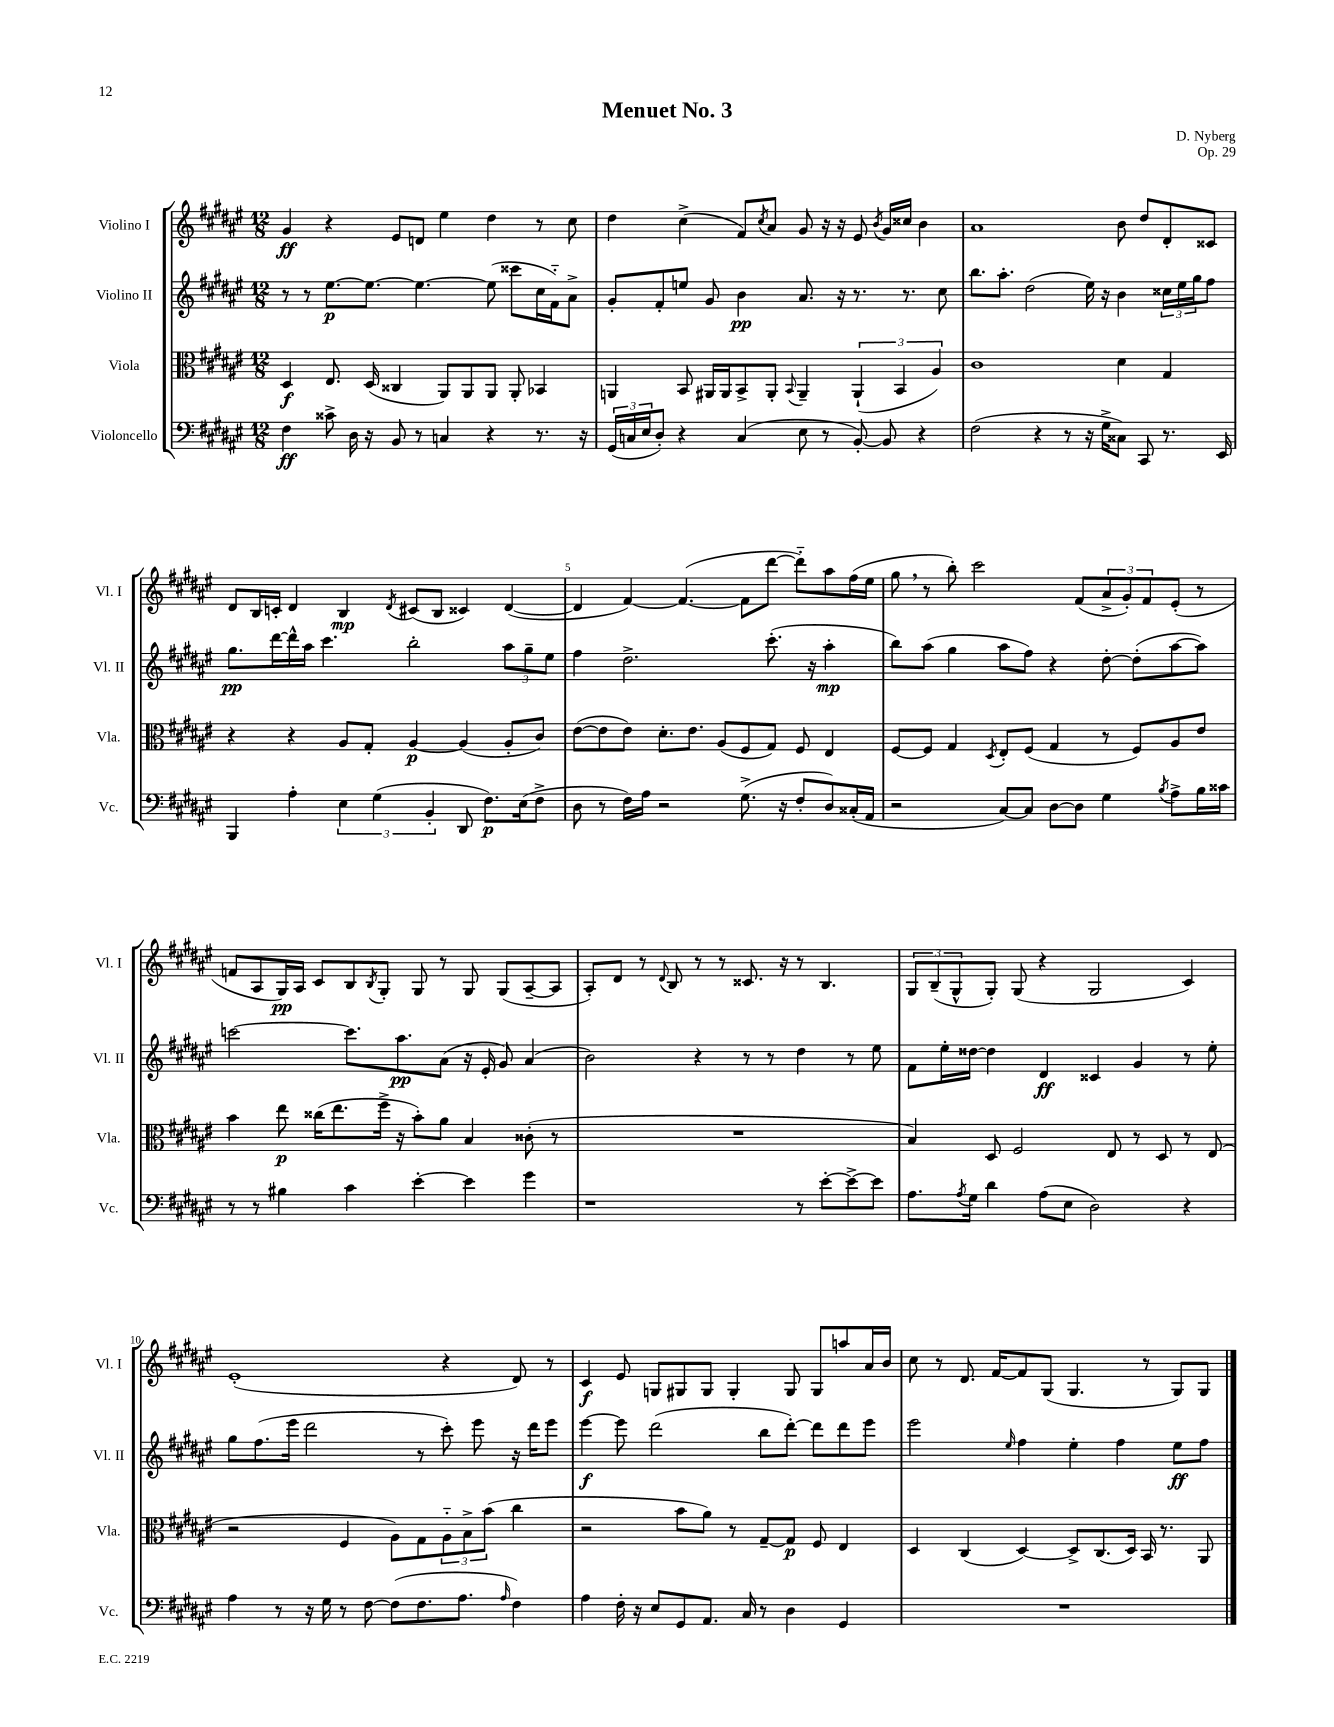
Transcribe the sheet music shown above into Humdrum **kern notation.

**kern	**kern	**kern	**kern
*staff4	*staff3	*staff2	*staff1
*clefF4	*clefC3	*clefG2	*clefG2
*k[f#c#g#d#a#e#]	*k[f#c#g#d#a#e#]	*k[f#c#g#d#a#e#]	*k[f#c#g#d#a#e#]
*M12/8	*M12/8	*M12/8	*M12/8
4F#	4D#	8r	4g#
.	.	8r	.
8c##^	8.E#	[8.ee#	4r
16D#	.	.	.
16r	(16D#	8.ee#_	.
8BB	4C##	.	8e#
8r	.	4.ee#_	8d
4C	8AA#)	.	4ee#
.	8AA#	.	.
4r	8AA#	(8ee#]	4dd#
.	8AA#'	8ccc##	.
8.r	4BB-	16cc#	8r
.	.	16f#'~)	.
.	.	8a#^	8cc#
16r	.	.	.
=	=	=	=
(24GG#	4AA	8g#'	4dd#
24C	.	.	.
24E#	.	.	.
8D#')	.	8f#'	.
4r	8BB	8ee	(4cc#^
.	16AA#	8g#	.
.	16AA#	.	.
(4C	8BB^	4b	8f#)
.	.	.	8qcc#
.	8AA#'	.	8a#
.	8qqBB	.	.
8E#	4AA#~	8.a#	8g#
8r	.	.	16r
.	.	16r	16r
[8BB')	(6AA#`	8.r	8e#
.	.	.	8qb
8BB]	.	.	16g#
.	6BB	.	.
.	.	8.r	16cc##
4r	.	.	4b
.	6A#)	.	.
.	.	8cc#	.
=	=	=	=
(2F#	1c#	8.bb	1a#
.	.	8.aa#'	.
.	.	(2dd#	.
4r	.	.	.
8r	.	.	.
16r	.	16ee#)	.
16G#^	.	16r	.
8C##)	4d#	4b	8b
8CC#	.	.	8dd#
8.r	4G#	24cc##	8d#'
.	.	24ee#	.
.	.	24gg#	.
.	.	8ff#	8c##
16EE#	.	.	.
=	=	=	=
4BBB	4r	8.gg#	8d#
.	.	.	16B
.	.	[16ddd#	16c'
4A#'	4r	16ddd#^^]	4d#
.	.	16aa#	.
.	.	4.ccc#	.
6E#	8A#	.	4B
.	8G#'	.	.
(6G#	.	.	.
.	.	.	8qd#
.	[4A#	2bb'	(8c#
6BB'	.	.	.
.	.	.	8B
8DD#	(4A#]	.	4c##)
8.F#)	.	.	.
.	8A#'	12aa#	([4d#
(16E#	.	.	.
.	.	12gg#~	.
8F#^	8c#)	.	.
.	.	12ee#	.
=	=	=	=
8D#	([8e#	4ff#	4d#]
8r	8e#]	.	.
16F#)	8e#)	2.dd#^	[4f#)
16A#	.	.	.
2r	8.d#'	.	.
.	.	.	(4.f#_
.	8.e#	.	.
.	(8A#	.	.
(8.G#^	8F#	.	8f#]
.	8G#)	(8.ccc#'	[8ddd#
16r	.	.	.
8F#'	8F#	.	8ddd#'~])
.	.	16r	.
8D#)	4E#	4aa#'	8aa#
(16C##'	.	.	(16ff#
16AA#	.	.	16ee#
=	=	=	=
2r	[8F#	8bb)	8gg#
.	8F#]	(8aa#	8r
.	4G#	4gg#	8bb')
.	.	.	2ccc#
.	8qD#	.	.
[8C#)	8E#'	8aa#	.
8C#]	(8F#	8ff#)	.
[8D#	4G#	4r	.
8D#]	.	.	(8f#
4G#	8r	[8dd#'	12a#^
.	.	.	12g#')
.	8F#)	(8dd#']	.
.	.	.	12f#
8qB	.	.	.
8A#^	8A#	[8aa#	(8e#'
16B	8e#	8aa#])	8r
16c##	.	.	.
=	=	=	=
8r	4b	[2ccc	8f
8r	.	.	8A#
4B#	8ee#	.	16G#)
.	.	.	16A#
.	(16cc##	.	8c#
.	8.ee#	.	.
4c#	.	8.ccc]	8B
.	.	.	8qB
.	16ff#^	.	8G#'
.	16r	8.aa#	.
[4e#'	8b')	.	8G#
.	8a#	(8a#	8r
4e#]	4B	16r	8G#
.	.	16e#'	.
.	.	8g#)	(8G#
4g#	(8c##'	(4a#	[8A#~
.	8r	.	8A#]
=	=	=	=
1r	1.r	2b)	8A#')
.	.	.	8d#
.	.	.	8r
.	.	.	8qqd#
.	.	.	8B
.	.	4r	8r
.	.	.	8r
.	.	8r	8.c##
.	.	8r	.
.	.	.	16r
8r	.	4dd#	8r
[8e#'	.	.	4.B
8e#^_	.	8r	.
8e#]	.	8ee#	.
=	=	=	=
8.A#	4B)	8f#	12G#
.	.	.	(12B~
.	.	16ee#'	.
.	.	.	12G#^^
8qA#	.	.	.
16G#	.	[16dd##	.
4d#	8D#	4dd##]	8G#')
.	2F#	.	(8G#
(8A#	.	4d#	4r
8E#	.	.	.
2D#)	.	4c##	2G#
.	8E#	.	.
.	8r	4g#	.
.	8D#	.	.
4r	8r	8r	4c#)
.	(8E#	8ee#'	.
=	=	=	=
4A#	2r	8gg#	(1e#'
.	.	(8.ff#	.
8r	.	.	.
.	.	16eee#	.
16r	.	2ddd#	.
16G#	.	.	.
8r	4F#	.	.
[8F#	.	.	.
(8F#]	8A#)	.	.
8.F#	8G#	8r	.
.	12A#'~	8ccc#')	4r
8.A#	.	.	.
.	12B^	.	.
.	.	8eee#	.
.	(12b	.	.
16qqA#	.	.	.
4F#)	4cc#	16r	8d#)
.	.	16ddd#	.
.	.	8eee#	8r
=	=	=	=
4A#	2r	[4eee#	4c#
16F#'	.	8eee#]	8e#
16r	.	.	.
8E#	.	(2ddd#	8G
8GG#	8b	.	8G#
8.AA#	8a#)	.	8G#
.	8r	.	4G#'
16C#	.	.	.
8r	[8G#~	8bb	.
4D#	8G#]	[8ddd#')	8G#
.	8F#	8ddd#]	8G#
4GG#	4E#	8ddd#	8aa
.	.	8eee#	16a#
.	.	.	16b
=	=	=	=
1.r	4D#	2eee#	8cc#
.	.	.	8r
.	(4C#	.	8.d#
.	.	.	[16f#
.	.	16qqee#	.
.	[4D#)	4ff#	8f#]
.	.	.	(8G#
.	8D#^]	4ee#'	4.G#
.	(8.C#	.	.
.	.	4ff#	.
.	16D#)	.	.
.	16BB	.	8r
.	8.r	.	.
.	.	8ee#	8G#)
.	8AA#	8ff#	8G#
==	==	==	==
*-	*-	*-	*-
